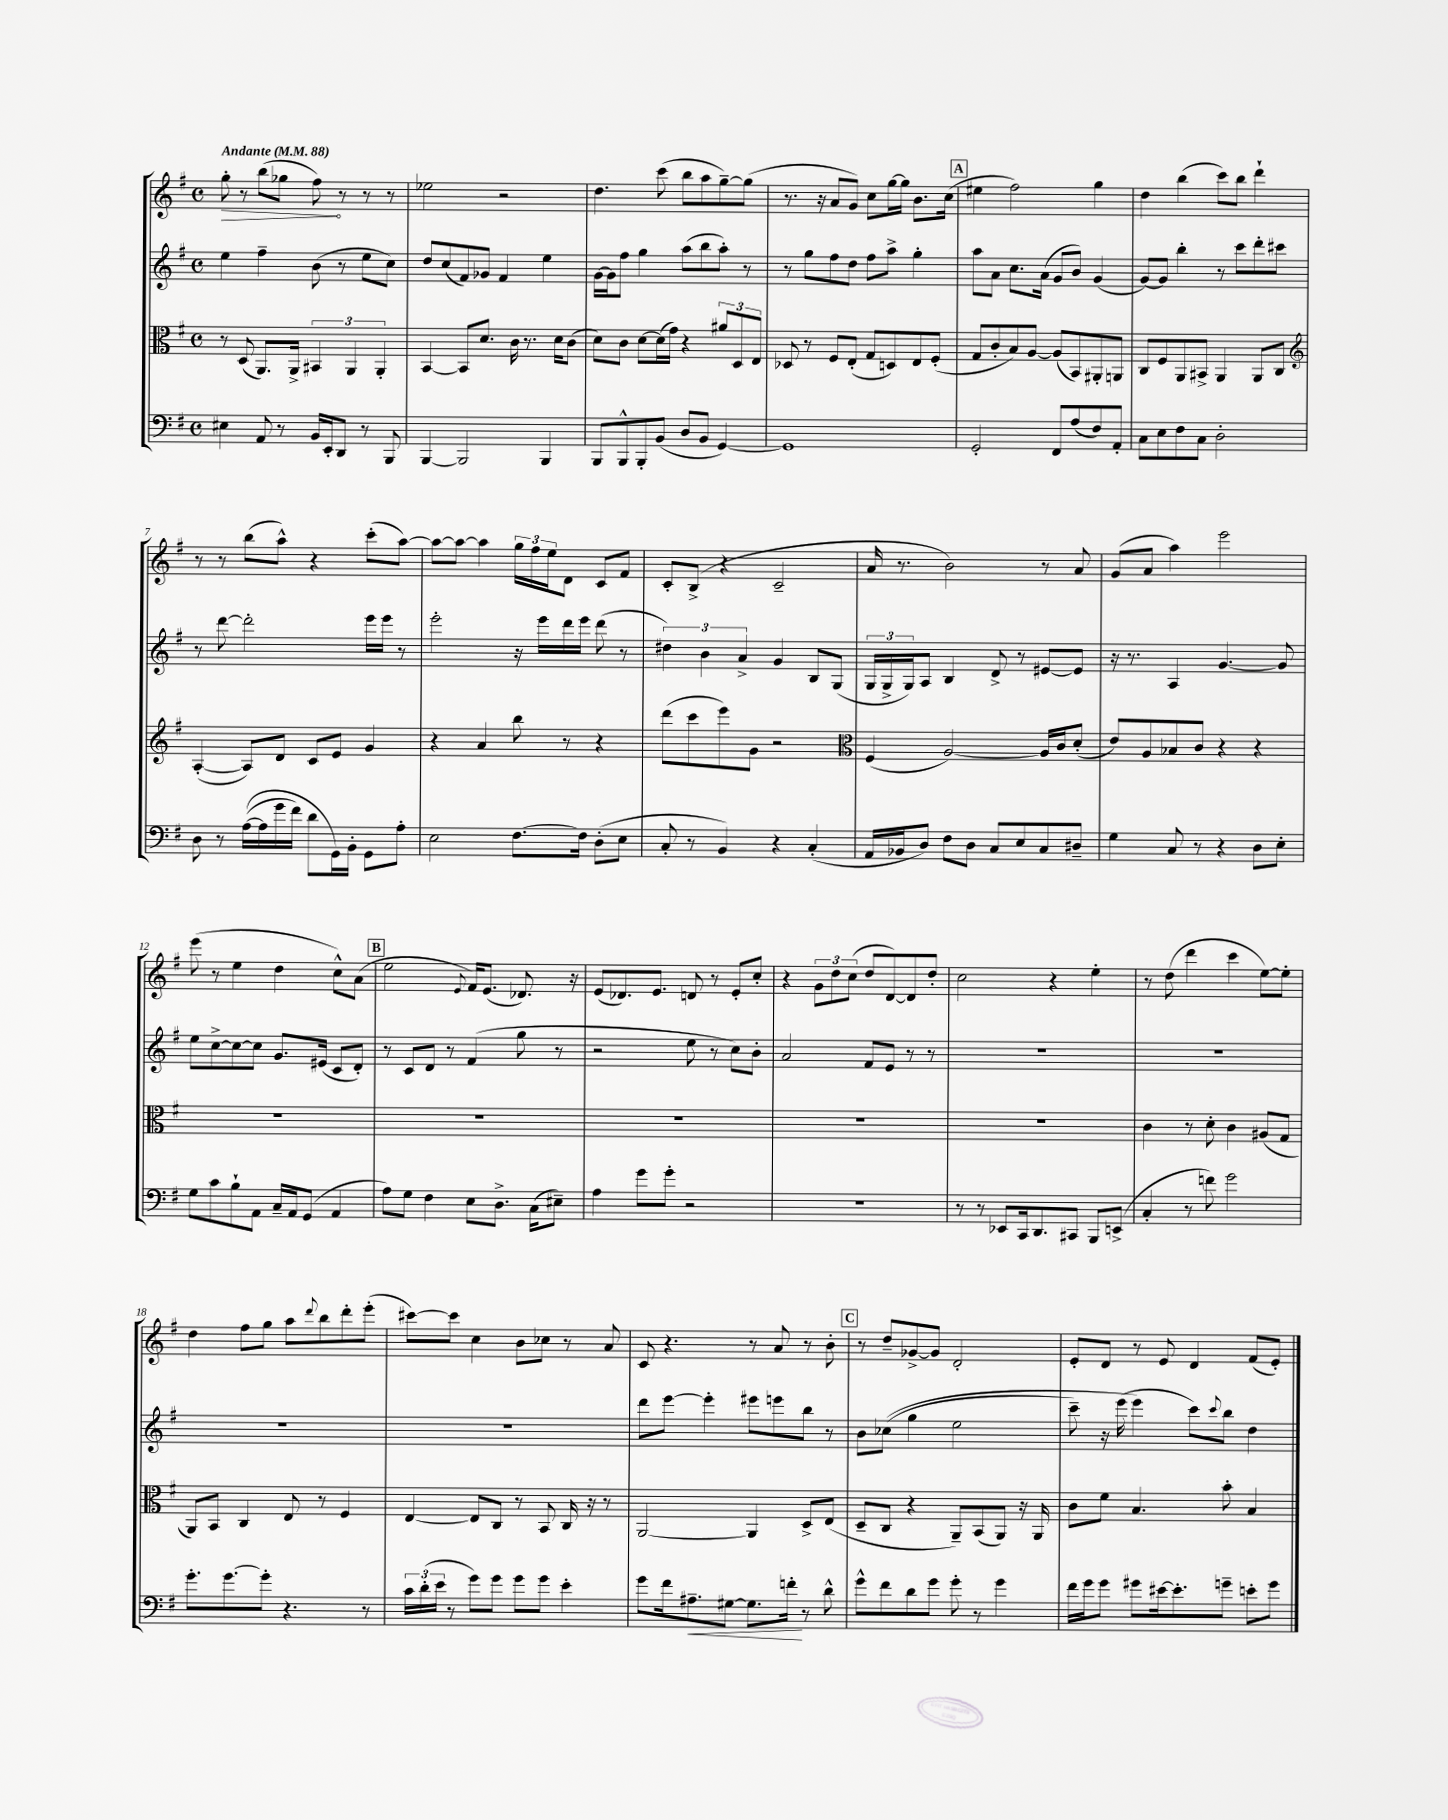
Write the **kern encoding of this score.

**kern	**kern	**kern	**kern
*staff4	*staff3	*staff2	*staff1
*clefF4	*clefC3	*clefG2	*clefG2
*k[f#]	*k[f#]	*k[f#]	*k[f#]
*M4/4	*M4/4	*M4/4	*M4/4
*met(c)	*met(c)	*met(c)	*met(c)
*MM88	*MM88	*MM88	*MM88
4E#	8r	4ee	8gg'
.	(8D	.	8r
8AA	8.AA)	4ff#~	(8bb
8r	.	.	8gg-
.	16AA^	.	.
16BB	6BB#	(8b	8ff#)
16EE'	.	.	.
8DD	.	8r	8r
.	6AA	.	.
8r	.	8ee	8r
.	6AA'	.	.
8BBB	.	8cc)	8r
=	=	=	=
[4BBB	[4BB	8dd	2ee-
.	.	(8cc	.
2BBB]	8BB]	8f#)	.
.	8.d	8g-	.
.	.	4f#	2r
.	16c	.	.
.	8.r	.	.
4BBB	.	4ee	.
.	16d	.	.
.	(8c	.	.
=	=	=	=
8BBB	8d)	[16g	4.dd
.	.	16g]	.
8BBB^^	8c	8ff#	.
8BBB'	[8d	4gg	.
(8BB	(16d]	.	(8ccc
.	16g)	.	.
8D	4r	(8aa	8bb
8BB	.	8bb	8aa
[4GG)	12a#	8aa')	[8gg~)
.	12D	.	.
.	.	8r	(8gg]
.	12E	.	.
=	=	=	=
1GG]	8D-	8r	8.r
.	8r	8gg	.
.	.	.	16r
.	8F#	8ff#	8a
.	(8E'	8dd	8g)
.	8G	8ff#	8cc
.	8D)	8aa^	[16gg
.	.	.	16gg]
.	8E	4gg'	8.b
.	(8F#'	.	.
.	.	.	(16cc
=	=	=	=
2GG'	8G	8aa	4ee#
.	8c'	8a	.
.	8B)	8.cc	2ff#)
.	[8A	.	.
.	.	(16a	.
8FF#	(8A]	8g	.
(8A	8BB)	8b)	.
8F#)	8AA#'	(4g	4gg
8AA'	8AA	.	.
=	=	=	=
8C	8C	[8g)	4dd
8E	8F#	8g]	.
8F#	8AA	4bb'	(4bb
8C	8BB#^	.	.
2D'	4AA	8r	8ccc)
.	.	8ccc	8bb
.	8AA	8ddd'	4ddd`
.	8C	8ccc#	.
=	=	=	=
*	*clefG2	*	*
8D	([4A'	8r	8r
8r	.	[8ddd	8r
&(([16A	8A])	2ddd']	(8bb
16A]	.	.	.
16g	8d	.	8aa^^)
16f#)	.	.	.
8d	8c	.	4r
16GG&)	8e	.	.
16BB'	.	.	.
8GG	4g	16eee	(8ccc'
.	.	16eee	.
8A'	.	8r	[8aa)
=	=	=	=
2E	4r	2eee'	8aa_
.	.	.	8aa_
.	4a	.	4aa]
[8.F#	8bb	16r	24gg
.	.	.	24ff#
.	.	16eee	.
.	.	.	24ee
.	8r	16ddd	8d
16F#]	.	16eee	.
(8D'	4r	(8ddd	8c
8E	.	8r	8f#
=	=	=	=
8C'	(8ddd	6dd#)	8c'
8r	8ccc	.	(8B^
.	.	6b	.
4BB)	8eee)	.	4r
.	.	6a^	.
.	8g	.	.
4r	2r	4g	2c~
(4C'	.	8B	.
.	.	(8G	.
=	=	=	=
*	*clefC3	*	*
16AA	(4F#	24G	16a
.	.	24G^	.
16BB-	.	.	8.r
.	.	24G)	.
8D)	.	8A	.
8F#	[2A)	4B	2b)
8D	.	.	.
8C	.	8d^	.
8E	.	8r	.
8C	16A]	[8e#	8r
.	16c	.	.
8D#~	(8d'	8e#]	8a
=	=	=	=
4G	8e)	16r	(8g
.	.	8.r	.
.	8A	.	8a
8C	8B-	4A	4aa)
8r	8c	.	.
4r	4r	[4.g	2eee
8D	4r	.	.
8E'	.	8g]	.
=	=	=	=
8G	1r	8ee	(8eee
8c	.	[8cc^	8r
8B`	.	8cc_	4ee
8AA	.	8cc]	.
16C~	.	8.g	4dd
16AA	.	.	.
(8GG	.	.	.
.	.	(16e#	.
4AA	.	8c	8cc^^)
.	.	8d')	(8a
=	=	=	=
8A)	1r	8r	2ee
8G	.	8c	.
4F#	.	8d	.
.	.	8r	.
.	.	.	8qqe
8E	.	(4f#	16f#)
.	.	.	(8.e
8.D^	.	.	.
.	.	8gg	8.d-)
(16C	.	.	.
8E#~)	.	8r	.
.	.	.	16r
=	=	=	=
4A	1r	2r	(8e
.	.	.	8.d-)
8g	.	.	.
.	.	.	8.e
8g'	.	.	.
2r	.	8ee	8d
.	.	8r	8r
.	.	8cc)	8e'
.	.	8b'	8cc'
=	=	=	=
1r	1r	2a	4r
.	.	.	12g
.	.	.	12dd
.	.	.	(12cc
.	.	8f#	8dd
.	.	8e	[8d)
.	.	8r	8d]
.	.	8r	8dd'
=	=	=	=
8r	1r	1r	2cc
8r	.	.	.
8EE-	.	.	.
16CC	.	.	.
8.DD	.	.	.
.	.	.	4r
8CC#	.	.	.
8BBB	.	.	4ee'
(8EE^	.	.	.
=	=	=	=
4C'	4c	1r	8r
.	.	.	(8dd
8r	8r	.	4ddd
8f)	8d'	.	.
2g	4c	.	4ccc
.	(8A#	.	[8ee)
.	8G	.	8ee']
=	=	=	=
8.g'	8AA)	1r	4dd
.	8BB	.	.
[8.g	.	.	.
.	4C	.	8ff#
8g']	.	.	8gg
4.r	8E	.	8aa
.	.	.	8qqddd
.	8r	.	8bb
.	4F#	.	8ddd'
8r	.	.	(8eee'
=	=	=	=
24c	[4E	1r	[8ccc#)
(24d'	.	.	.
24e	.	.	.
8r	.	.	8ccc#]
8g)	8E]	.	4cc
8g	8C	.	.
8g	8r	.	8b
8g	8BB	.	8cc-
4e'	16C	.	8r
.	16r	.	.
.	8r	.	8a
=	=	=	=
8g	[2AA	8ddd	8c
16f#	.	[8eee	4.r
8.A#~	.	.	.
.	.	4eee']	.
[8G#	.	.	.
8.G#]	4AA]	8eee#	8r
.	.	8eee	8a
16f'	.	.	.
8r	8D^	8bb	8r
8d^^	(8E	8r	8b'
=	=	=	=
8g^^	8D~	8b	8r
8f#	8C	&((8cc-	8dd~
8d	4r	4gg	[8g-^
8g	.	.	8g-]
8g'	8AA~)	2ee	2d'
8r	(8BB	.	.
4g	8AA)	.	.
.	16r	.	.
.	16AA	.	.
=	=	=	=
16f#	8c	8ccc~)	8e'
16g	.	.	.
8g	8f#	16r	8d
.	.	(16eee	.
8g#	4.B	4eee&)	8r
[16e#	.	.	8e
8.e#']	.	.	.
.	.	8ccc)	4d
.	.	8qqccc	.
8g~	8b'	8bb	.
8e'	4B	4dd	(8f#
8g	.	.	8e')
==	==	==	==
*-	*-	*-	*-
